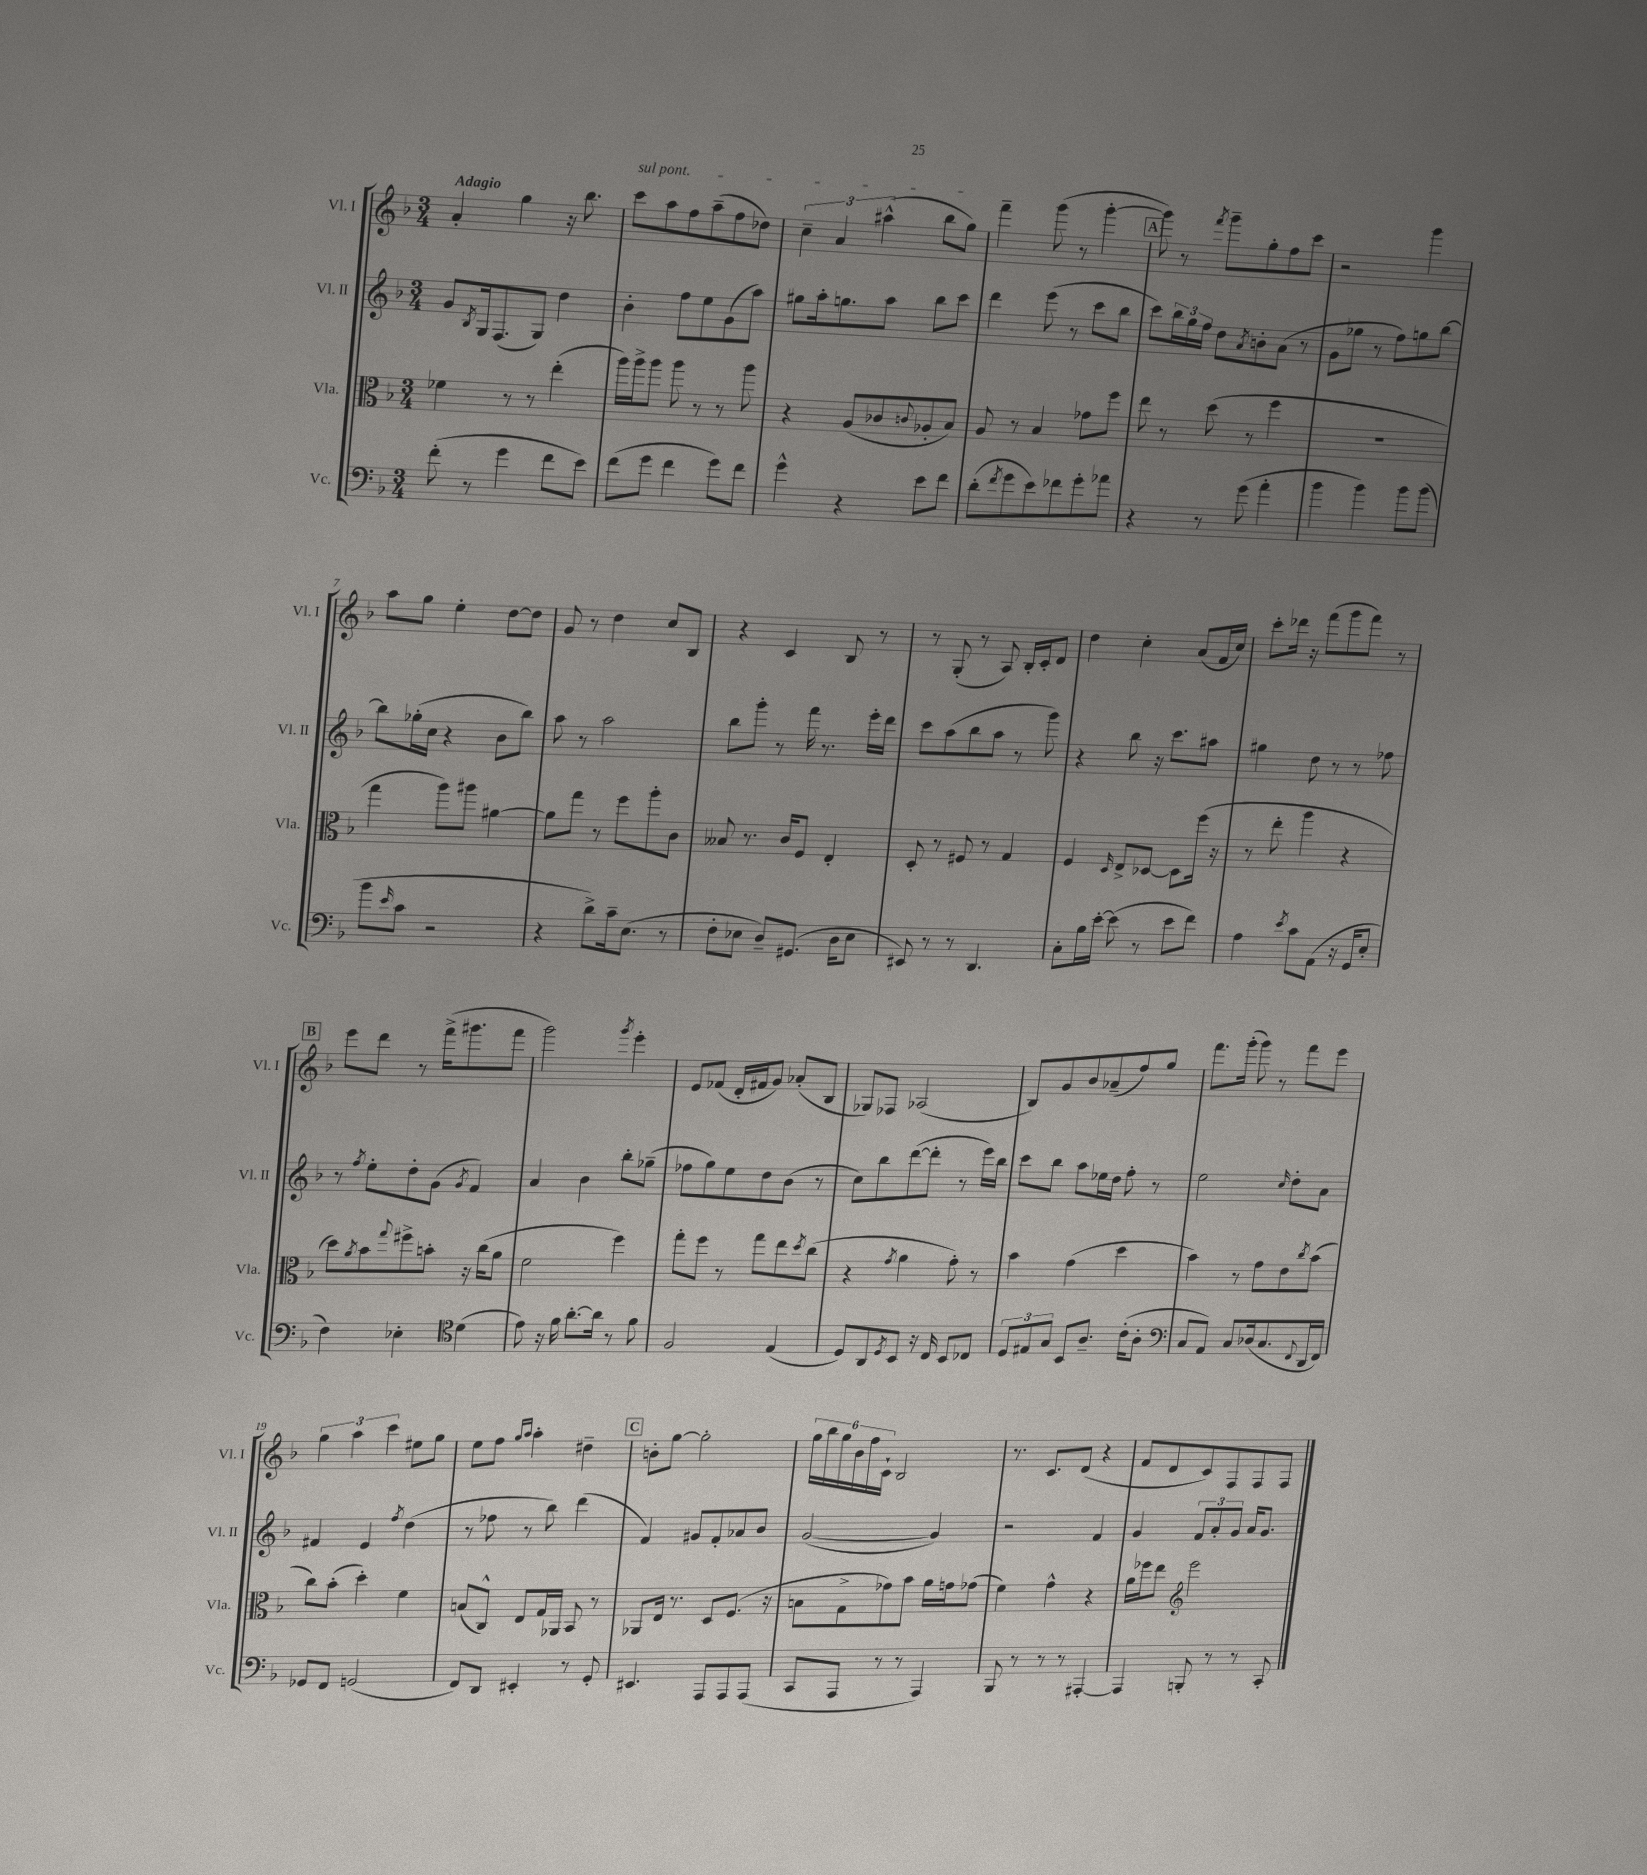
<<
\new StaffGroup <<
\new Staff = "s0" \with { instrumentName = "Vl. I" shortInstrumentName = "Vl. I" } {
    \clef treble \key f \major \numericTimeSignature \time 3/4 \tempo "Adagio"
    a'4-. g''4 r16 bes''8. |
    \once \override TextSpanner.bound-details.left.text = \markup { \italic "sul pont." } c'''8\startTextSpan a''8 f''8 a''8--( f''8 des''8) |
    \tuplet 3/2 { c''4-- a'4 ais''4-^( } bes''8 g''8\stopTextSpan) |
    f'''4-- g'''8( r8 g'''4~-. |
    \mark \markup { \box "A" } g'''8) r8 \acciaccatura { f'''8 } g'''8-- g''8-. f''8 c'''8 |
    r2 g'''4 |
    a''8 g''8 e''4-. d''8~ d''8 |
    g'8 r8 d''4 c''8 bes8 |
    r4 c'4 bes8 r8 |
    r8 g8-.( r8 a8) bes16-. c'16-. d'8 |
    d''4 c''4-. a'8( f'16 c''16) |
    c'''8-. des'''16 r16 f'''8( g'''8 f'''8) r8 |
    \mark \markup { \box "B" } e'''8 d'''8 r8 f'''16->( gis'''8. f'''8 |
    g'''2) \acciaccatura { g'''8 } e'''4-. |
    e'8 fes'8( d'16-. fis'16 g'8) aes'8-.( bes8 |
    ges8) fes8 aes2( |
    bes8) g'8 bes'8 aes'8--( f''8) g''8 |
    f'''8. g'''16-.( g'''8) r8 f'''8 e'''8 |
    \tuplet 3/2 { g''4 a''4 c'''4 } eis''8 g''8 |
    e''8 f''8 \grace { g''16 a''16 } a''4-. dis''4-- |
    \mark \markup { \box "C" } b'8-. g''8~ g''2-. |
    \tuplet 6/4 { g''16 bes''16 g''16 bes'16 f''16 c'16-! } bes2 |
    r8. c'8. d'8( r4 |
    f'8 d'8 c'8) f8 f8 f8 \bar "|." |
}
\new Staff = "s1" \with { instrumentName = "Vl. II" shortInstrumentName = "Vl. II" } {
    \clef treble \key f \major \numericTimeSignature \time 3/4
    g'8 \acciaccatura { bes8 } g16 f8.( g8) d''4 |
    bes'4-. f''8 e''8 g'8( a''8) |
    gis''8 a''16-. g''8. a''8 bes''8 c'''8 |
    d'''4 e'''8( r8 c'''8 bes''8 |
    \mark \markup { \box "A" } c'''8) \tuplet 3/2 { bes''16 g''16 f''16 } d''8 \acciaccatura { a'8 } b'8-. a'8( r8 |
    g'8 ges''8 r8 f''8) g''8 bes''8~ |
    bes''8 ges''16-.( c''16 r4 bes'8 bes''8) |
    a''8 r8 a''2 |
    bes''8 g'''8-. r8 f'''16 r8. e'''16-. d'''16 |
    c'''8 a''8( bes''8 a''8 r8 g'''8) |
    r4 bes''8 r16 c'''8. ais''8 |
    gis''4 d''8 r8 r8 fes''8 |
    \mark \markup { \box "B" } r8 \acciaccatura { f''8 } e''8-. d''8-. g'8( \acciaccatura { g'8 } f'4) |
    a'4 bes'4 bes''8-. ges''8--( |
    fes''8 g''8) e''8 d''8 bes'8( r8 |
    c''8) bes''8 d'''8~( d'''8-. r8 e'''16) bes''16 |
    c'''8 bes''8 a''8 ees''16 d''16 f''8-. r8 |
    e''2 \grace { c''16 } d''8-. a'8 |
    fis'4 e'4 \acciaccatura { f''8 } d''4( |
    r8 fes''8 r8 bes''8) d'''4( |
    \mark \markup { \box "C" } f'4) gis'8 f'8-. aes'8 bes'8 |
    g'2~( g'4) |
    r2 f'4 |
    g'4 \tuplet 3/2 { f'8 a'8-. g'8 } a'16 g'8. \bar "|." |
}
\new Staff = "s2" \with { instrumentName = "Vla." shortInstrumentName = "Vla." } {
    \clef alto \key f \major \numericTimeSignature \time 3/4
    fes'4 r8 r8 e''4-.( |
    a''16) a''16-> a''8 a''8 r8 r8 a''8 |
    r4 a8( ces'8 \appoggiatura { c'8 } aes8-. bes8) |
    a8 r8 bes4 ges'8 f''8 |
    \mark \markup { \box "A" } e''8 r8 d''8( r8 f''4 |
    R2. |
    g''4 a''8) ais''8 ais'4~ |
    ais'8 g''8 r8 f''8 a''8-. c'8 |
    beses8 r8. c'16 f8 e4-. |
    d8-. r8 fis8 r8 g4 |
    f4 \grace { d16 } e8-> des8~ des8 f''16( r16 |
    r8 e''8-. a''4 r4 |
    \mark \markup { \box "B" } d''8) \acciaccatura { a'8 } bes'8 \appoggiatura { g''8 } fis''8-> b'8-. r16 c''16( a'8 |
    f'2 f''4) |
    g''8-. f''8 r8 g''8 e''8 \acciaccatura { d''8 } c''8( |
    r4 \acciaccatura { g'8 } a'4 g'8-.) r8 |
    bes'4 g'4( d''4 |
    bes'4) r8 g'8 e'8 \acciaccatura { c''8 } bes'8( |
    c''8) bes'8-.( d''4-.) f'4 |
    b8( c8-^) e8 g16 aes,16 bes,8 r8 |
    \mark \markup { \box "C" } aes,8 e16 r8. d8 f8.( r16 |
    b8 g8-> ges'8) bes'8 a'16 g'16 ges'8( |
    f'4) g'4-^ r4 |
    a'16 fes''16 e''8 \clef treble e'''2 \bar "|." |
}
\new Staff = "s3" \with { instrumentName = "Vc." shortInstrumentName = "Vc." } {
    \clef bass \key f \major \numericTimeSignature \time 3/4
    f'8-.( r8 g'4 f'8 e'8) |
    f'8( g'8 f'4 g'8) f'8 |
    g'4-^ r4 e'8 f'8 |
    d'8-.( \acciaccatura { f'8 } g'8 e'8) fes'8 g'8-. aes'8 |
    \mark \markup { \box "A" } r4 r8 g'8( a'4-. |
    bes'4 bes'4) bes'8 bes'8( |
    bes'8 \grace { e'16 } c'8 r2 |
    r4 d'8->) c'16-- e8.( r8 |
    f8-. ees8 d8--) gis,8.( d16 ees8 |
    eis,8) r8 r8 d,4. |
    c8-. bes16 e'16~-. e'8( r8 e'8 f'8) |
    a4 \acciaccatura { e'8 } c'8 a,8( r16 g,16 e8-. |
    \mark \markup { \box "B" } f4) ees4-. \clef tenor d'4( |
    e'8) r16 f'16 a'8.~-. a'16 r8 f'8 |
    f2 e4( |
    d8) a,8 \acciaccatura { d8 } bes,8 r16 c16 bes,8 ces8 |
    \tuplet 3/2 { d8 eis8 g8 } bes,8 a8.-- c'16-.( a8-. |
    \clef bass c8 a,8) c8 des16( c8. \appoggiatura { f,8 } d,16 f,16) |
    ges,8 f,8 g,2( |
    f,8) d,8 eis,4-. r8 g,8-. |
    \mark \markup { \box "C" } eis,4. a,,8 a,,8 a,,8( |
    c,8 a,,8 r8 r8 a,,4) |
    bes,,8 r8 r8 r8 ais,,4~-. |
    ais,,4 b,,8-. r8 r8 c,8-. \bar "|." |
}
>>
>>
